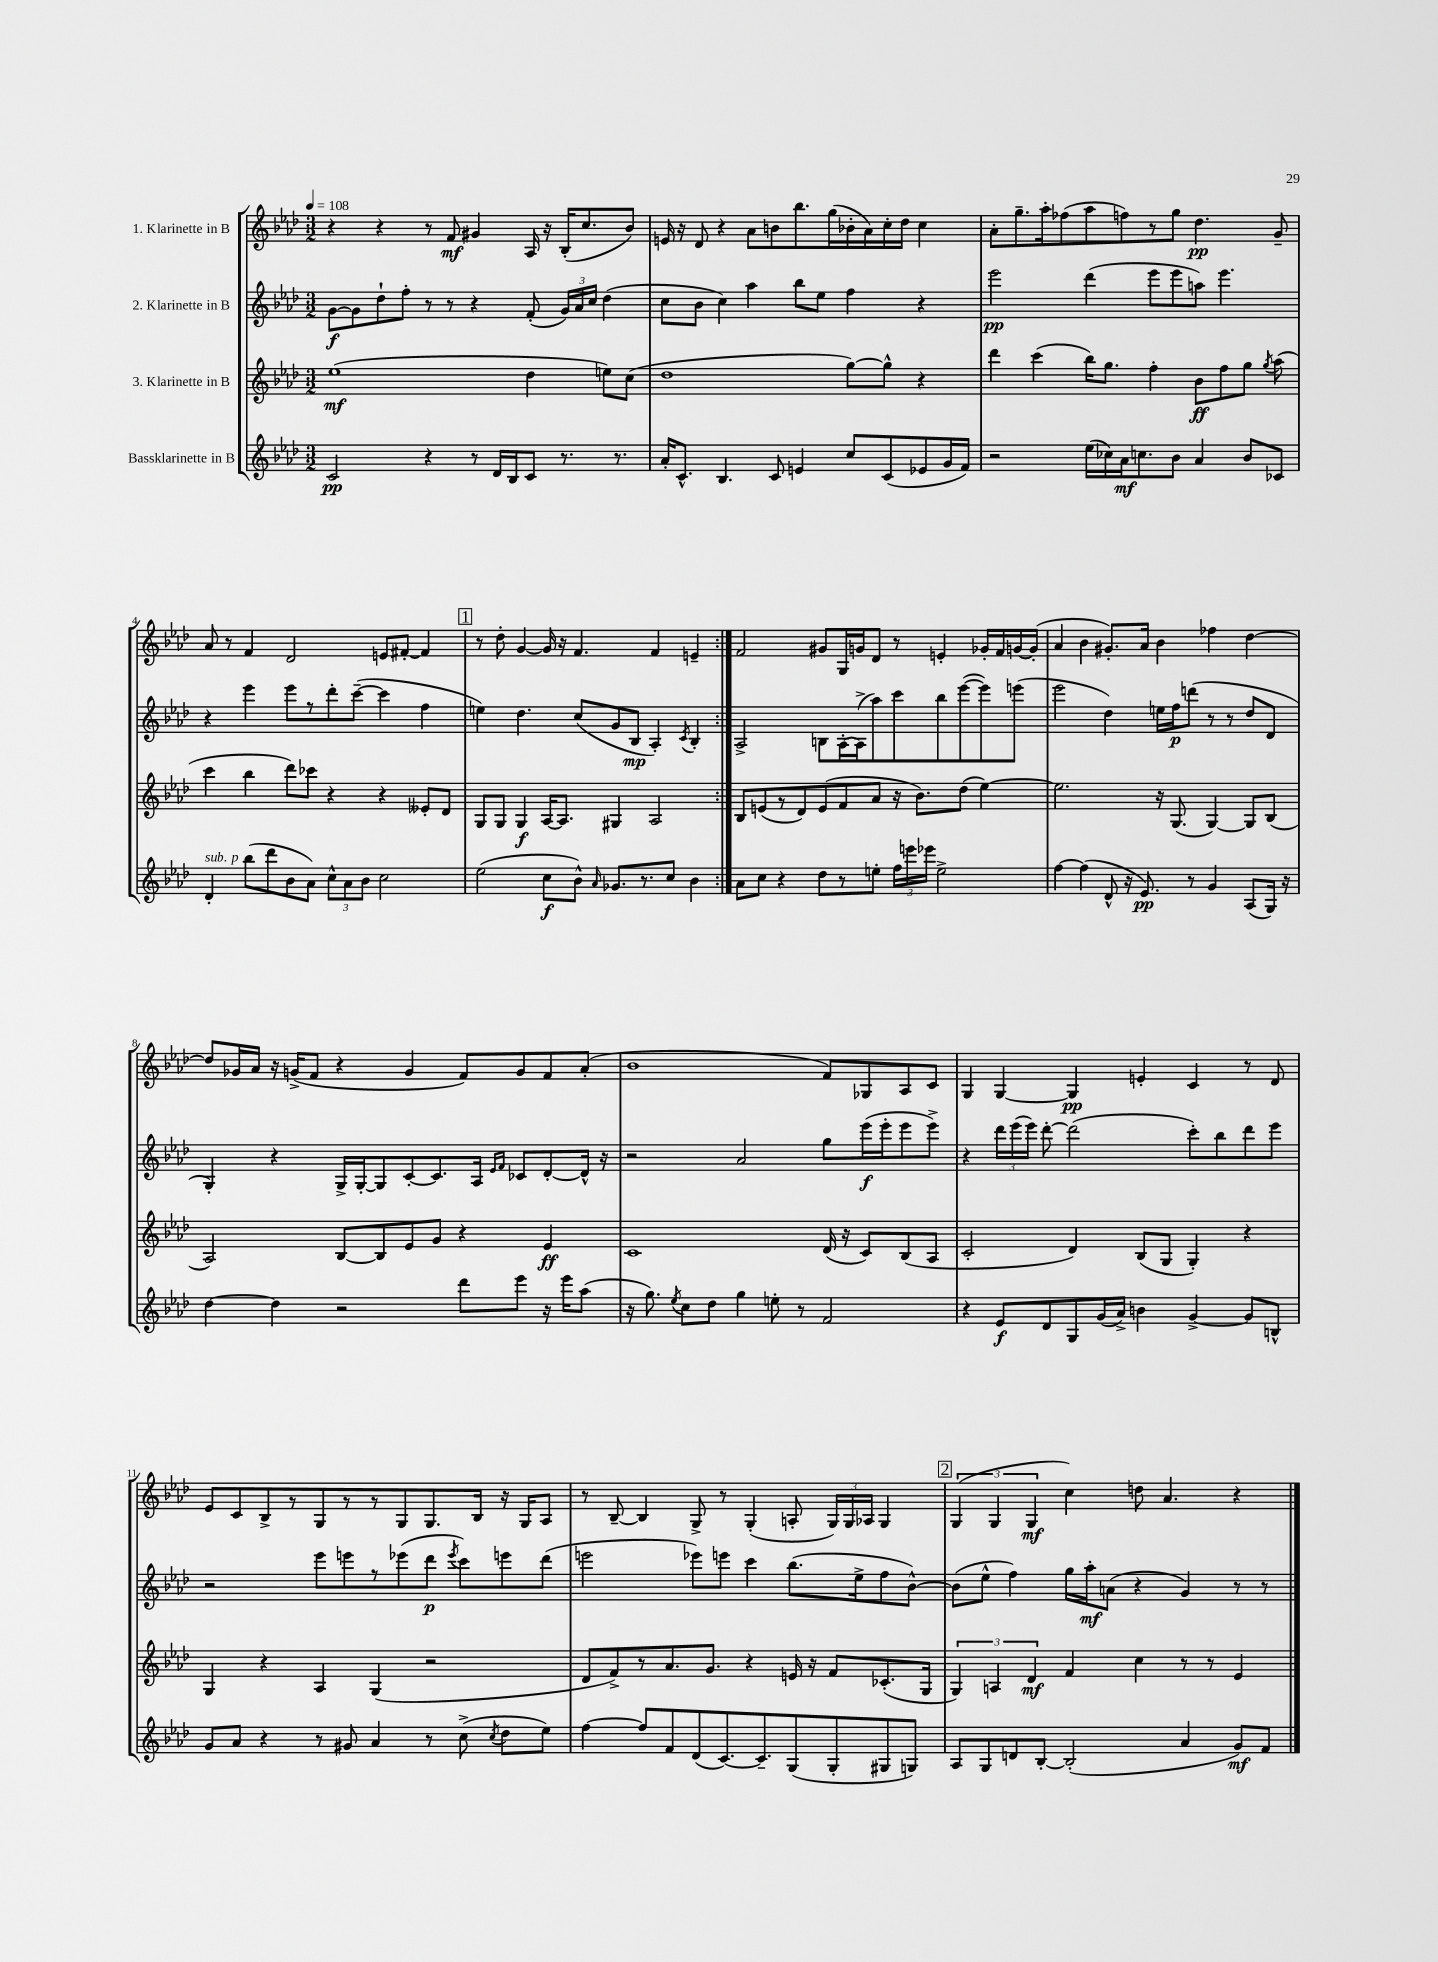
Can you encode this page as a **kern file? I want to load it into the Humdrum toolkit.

**kern	**dynam	**kern	**dynam	**kern	**dynam	**kern	**dynam
*part4	*part4	*part3	*part3	*part2	*part2	*part1	*part1
*staff4	*staff4	*staff3	*staff3	*staff2	*staff2	*staff1	*staff1
*I"Bassklarinette in B	*	*I"3. Klarinette in B	*	*I"2. Klarinette in B	*	*I"1. Klarinette in B	*
*clefG2	*	*clefG2	*	*clefG2	*	*clefG2	*
*k[b-e-a-d-]	*	*k[b-e-a-d-]	*	*k[b-e-a-d-]	*	*k[b-e-a-d-]	*
*M3/2	*	*M3/2	*	*M3/2	*	*M3/2	*
*MM108	*	*MM108	*	*MM108	*	*MM108	*
=1	=1	=1	=1	=1	=1	=1	=1
2c/	pp	(1ee-	mf	[8g\L	f	4r	.
.	.	.	.	8g\]	.	.	.
.	.	.	.	8dd-`\	.	4r	.
.	.	.	.	8ff'\J	.	.	.
4r	.	.	.	8r	.	8r	.
.	.	.	.	8r	.	8f/	mf
8r	.	.	.	4r	.	4g#X/	.
16d-/LL	.	.	.	.	.	.	.
16B-/J	.	.	.	.	.	.	.
8c/J	.	4dd-\	.	(8f'/	.	16A-/	.
.	.	.	.	.	.	16r	.
8.r	.	.	.	24g/LL)	.	(16B-'/KL	.
.	.	.	.	24a-/	.	.	.
.	.	.	.	.	.	8.cc/	.
.	.	.	.	24cc/JJ	.	.	.
.	.	8een\L)	.	(4dd-\	.	.	.
8.r	.	.	.	.	.	.	.
.	.	(8cc\J	.	.	.	8b-/J)	.
=2	=2	=2	=2	=2	=2	=2	=2
16a-'/KL	.	1dd-	.	8cc\L	.	16en/	.
8.c^^/J	.	.	.	.	.	16r	.
.	.	.	.	8b-\J	.	8d-/	.
4.B-/	.	.	.	4cc\)	.	4r	.
.	.	.	.	4aa-\	.	8a-\L	.
8c/	.	.	.	.	.	8bn\	.
4en/	.	.	.	8bb-\L	.	8.bb-\	.
.	.	.	.	8ee-\J	.	.	.
.	.	.	.	.	.	(16gg\L	.
8cc/L	.	[8gg\L)	.	4ff\	.	16b-X'\	.
.	.	.	.	.	.	16a-\)	.
(8c/	.	8gg^^\J]	.	.	.	16cc'\	.
.	.	.	.	.	.	16dd-\JJ	.
8e-X/	.	4r	.	4r	.	4cc\	.
16g/L	.	.	.	.	.	.	.
16f/JJ)	.	.	.	.	.	.	.
=3	=3	=3	=3	=3	=3	=3	=3
2r	.	4ddd-\	.	2eee-\	pp	8a-'\L	.
.	.	.	.	.	.	8.gg~\	.
.	.	(4ccc\	.	.	.	.	.
.	.	.	.	.	.	16aa-'\k	.
.	.	.	.	.	.	(8ff-X\	.
(16ee-\LL	.	16bb-\KL)	.	(4ddd-\	.	8aa-\	.
16cc-X\)	.	8.gg\J	.	.	.	.	.
16a-\J	mf	.	.	.	.	8ffn\)	.
8.ccn\	.	.	.	.	.	.	.
.	.	4ff'\	.	8eee-\L	.	8r	.
8b-\J	.	.	.	8eee-\	.	8gg\J	.
4a-/	.	8b-\L	ff	8aan\J)	.	4.dd-\	pp
.	.	8ff\	.	4.eee-\	.	.	.
8b-/L	.	8gg\J	.	.	.	.	.
.	.	8qgg/	.	.	.	.	.
8c-X/J	.	(8aa-\	.	.	.	8g~/	.
!!LO:LB:g=z
=4	=4	=4	=4	=4	=4	=4	=4
!LO:TX:a:i:t=sub. p	!	!	!	!	!	!	!
4d-'/	.	4ccc\	.	4r	.	8a-/	.
.	.	.	.	.	.	8r	.
(8bb-\L	.	4bb-\	.	4eee-\	.	4f/	.
8ddd-\	.	.	.	.	.	.	.
8b-\	.	8ddd-\L)	.	8eee-\L	.	2d-/	.
8a-\J)	.	8ccc-X\J	.	8r	.	.	.
12cc^^\L	.	4r	.	8ddd-'\	.	.	.
12a-\	.	.	.	.	.	.	.
.	.	.	.	([8ccc~\J	.	.	.
12b-\J	.	.	.	.	.	.	.
2cc\	.	4r	.	4ccc\]	.	8en/L	.
.	.	.	.	.	.	[8f#X'/J	.
.	.	8e--X'/L	.	4ff\	.	4f#/]	.
.	.	8d-/J	.	.	.	.	.
!!LO:REH:place=s1:t=1
=5	=5	=5	=5	=5	=5	=5	=5
(2ee-\	.	8G/L	.	4een\)	.	8r	.
.	.	8G/J	.	.	.	8dd-'\	.
.	.	4G/	f	4.dd-\	.	[4g/	.
8cc\L	f	[16A-/KL	.	.	.	16g/]	.
.	.	8.A-/J]	.	.	.	16r	.
8b-^^\J)	.	.	.	(8cc/L	.	4.f/	.
16qqa-/	.	.	.	.	.	.	.
8.g-X/L	.	4G#X/	.	8g/	.	.	.
.	.	.	.	8B-/J	mp	.	.
8.r	.	.	.	.	.	.	.
.	.	2A-/	.	4A-'/)	.	4f/	.
8cc/J	.	.	.	.	.	.	.
.	.	.	.	8qc/	.	.	.
4b-\	.	.	.	4B-'/	.	4en~/	.
=6:|!	=6:|!	=6:|!	=6:|!	=6:|!	=6:|!	=6:|!	=6:|!
8a-\L	.	8B-/L	.	2A-^/	.	2f/	.
8cc\J	.	(8en/	.	.	.	.	.
4r	.	8r	.	.	.	.	.
.	.	8d-/)	.	.	.	.	.
8dd-\L	.	(8e/	.	8Bn\L	.	8g#X/L	.
8r	.	8f/	.	[16A-'\L	.	16G/L	.
.	.	.	.	(16A-^\J]	.	16gn/J	.
8een'\J	.	8a-/J	.	8aa-\)	.	8d-/J	.
24ff\LL	.	16r	.	8ccc\	.	8r	.
24eeen\	.	.	.	.	.	.	.
.	.	8.b-\L)	.	.	.	.	.
24eee-X\JJ	.	.	.	.	.	.	.
2ee^\	.	.	.	8bb-\	.	4en'/	.
.	.	(8dd-\J	.	([8eee-\	.	.	.
.	.	[4ee-\)	.	8eee-\])	.	16g-X'/LL	.
.	.	.	.	.	.	16f/	.
.	.	.	.	(8eeen\J	.	[16gn/	.
.	.	.	.	.	.	(16g'/JJ]	.
=7	=7	=7	=7	=7	=7	=7	=7
[4ff\	.	2.ee-\]	.	2eee-\	.	4a-/	.
(4ff\]	.	.	.	.	.	4b-\	.
8d-^^/	.	.	.	4dd-\)	.	8.g#X'/L)	.
16r	.	.	.	.	.	.	.
8.e-/)	pp	.	.	.	.	16a-/Jk	.
.	.	16r	.	16een\LL	.	4b-\	.
.	.	(8.G/	.	16ff\J	p	.	.
8r	.	.	.	(8dddn\J	.	.	.
4g/	.	[4G/)	.	8r	.	4ff-X\	.
.	.	.	.	8r	.	.	.
(8A-/L	.	8G/L]	.	8dd-/L	.	[4dd-\	.
16G/Jk)	.	(8B-/J	.	8d-/J	.	.	.
16r	.	.	.	.	.	.	.
!!LO:LB:g=z
=8	=8	=8	=8	=8	=8	=8	=8
[4dd-\	.	2A-/)	.	4G'/)	.	8dd-/L]	.
.	.	.	.	.	.	16g-X/L	.
.	.	.	.	.	.	16a-/JJ	.
4dd-\]	.	.	.	4r	.	16r	.
.	.	.	.	.	.	(16gn^/KL	.
.	.	.	.	.	.	8f/J	.
2r	.	[8B-/L	.	16G^/LL	.	4r	.
.	.	.	.	[16G'/J	.	.	.
.	.	8B-/]	.	8G/]	.	.	.
.	.	8e-/	.	[8c'/	.	4g/	.
.	.	8g/J	.	8.c/]	.	.	.
8ddd-\L	.	4r	.	.	.	8f/L)	.
.	.	.	.	16A-/Jk	.	.	.
.	.	.	.	16qqe-/LL	.	.	.
.	.	.	.	16qqf/JJ	.	.	.
8eee-\J	.	.	.	8c-X/L	.	8g/	.
16r	.	4e-/	ff	[8d-'/	.	8f/	.
16eee-\KL	.	.	.	.	.	.	.
(8aa-\J	.	.	.	16d-^^/Jk]	.	(8a-'/J	.
.	.	.	.	16r	.	.	.
=9	=9	=9	=9	=9	=9	=9	=9
16r	.	1c	.	2r	.	1b-	.
8.gg\)	.	.	.	.	.	.	.
8qee-/	.	.	.	.	.	.	.
8cc\L	.	.	.	.	.	.	.
8dd-\J	.	.	.	.	.	.	.
4gg\	.	.	.	2a-/	.	.	.
8een'\	.	.	.	.	.	.	.
8r	.	.	.	.	.	.	.
2f/	.	(16d-/	.	8gg\L	.	8f/L)	.
.	.	16r	.	.	.	.	.
.	.	8c/L)	.	(16eee-\L	f	8G-X/	.
.	.	.	.	16eee-'\J	.	.	.
.	.	(8B-/	.	8eee-\	.	8A-/	.
.	.	8A-/J	.	8eee-^\J)	.	8c/J	.
=10	=10	=10	=10	=10	=10	=10	=10
4r	.	2c'/	.	4r	.	4G/	.
8e-/L	f	.	.	24ddd-\LL	.	[4G/	.
.	.	.	.	(24eee-\	.	.	.
.	.	.	.	24eee-\JJ)	.	.	.
8d-/	.	.	.	[8ddd-'\	.	.	.
8G/	.	4d-/)	.	(2ddd-\]	.	4G/]	pp
(16g/L	.	.	.	.	.	.	.
16a-^/JJ)	.	.	.	.	.	.	.
4bn\	.	(8B-/L	.	.	.	4en'/	.
.	.	8G/J	.	.	.	.	.
[4g^/	.	4G'/)	.	8ccc'\L)	.	4c/	.
.	.	.	.	8bb-\	.	.	.
8g/L]	.	4r	.	8ddd-\	.	8r	.
8Bn^^/J	.	.	.	8eee-\J	.	8d-/	.
!!LO:LB:g=z
=11	=11	=11	=11	=11	=11	=11	=11
8g/L	.	4G/	.	2r	.	8e-/L	.
8a-/J	.	.	.	.	.	8c/	.
4r	.	4r	.	.	.	8B-^/	.
.	.	.	.	.	.	8r	.
8r	.	4A-/	.	8eee-\L	.	8G/	.
8g#X/	.	.	.	8eeen\	.	8r	.
4a-/	.	(4G/	.	8r	.	8r	.
.	.	.	.	(8eee-X\	.	8G/	.
8r	.	2r	.	8ddd-\J	p	8.G/	.
.	.	.	.	8qeee-/	.	.	.
(8cc^\	.	.	.	8ccc\L)	.	.	.
.	.	.	.	.	.	16B-/Jk	.
8qcc/	.	.	.	.	.	.	.
8dd-\L	.	.	.	8eeen\	.	16r	.
.	.	.	.	.	.	16G/KL	.
8ee-\J)	.	.	.	(8ddd-\J	.	8A-/J	.
=12	=12	=12	=12	=12	=12	=12	=12
[4ff\	.	8d-/L	.	2eeen\	.	8r	.
.	.	8f^/)	.	.	.	[8B-~/	.
8ff/L]	.	8r	.	.	.	4B-/]	.
8f/	.	8.a-/	.	.	.	.	.
(8d-/	.	.	.	8eee-X\L)	.	8G^/	.
.	.	8.g/J	.	.	.	.	.
[8.c/)	.	.	.	8eeen\J	.	8r	.
.	.	4r	.	4ccc\	.	(4G'/	.
8.c~/]	.	.	.	.	.	.	.
(8G/	.	16en/	.	(8.bb-\L	.	8An'/	.
.	.	16r	.	.	.	.	.
8G'/	.	8f/L	.	.	.	24G/LL)	.
.	.	.	.	.	.	24G/	.
.	.	.	.	16ee-^\k	.	.	.
.	.	.	.	.	.	24A-X/JJ	.
8G#X/	.	(8.c-X'/	.	8ff\	.	4G/	.
8Gn/J)	.	.	.	[8b-^^\J)	.	.	.
.	.	16G/Jk	.	.	.	.	.
!!LO:REH:place=s1:t=2
=13	=13	=13	=13	=13	=13	=13	=13
8A-/L	.	6G/)	.	(8b-\L]	.	(6G/	.
8G/	.	.	.	8ee-^^\J	.	.	.
.	.	6An/	.	.	.	6G/	.
8dn/	.	.	.	4ff\)	.	.	.
.	.	6d-/	mf	.	.	6G/	mf
[8B-'/J	.	.	.	.	.	.	.
(2B-'/]	.	4f/	.	16gg\LL	.	4cc\)	.
.	.	.	.	16aa-'\J	mf	.	.
.	.	.	.	(8an\J	.	.	.
.	.	4cc\	.	4r	.	8ddn\	.
.	.	.	.	.	.	4.a-/	.
4a-/	.	8r	.	4g/)	.	.	.
.	.	8r	.	.	.	.	.
8g/L)	mf	4e-/	.	8r	.	4r	.
8f/J	.	.	.	8r	.	.	.
==	==	==	==	==	==	==	==
*-	*-	*-	*-	*-	*-	*-	*-
